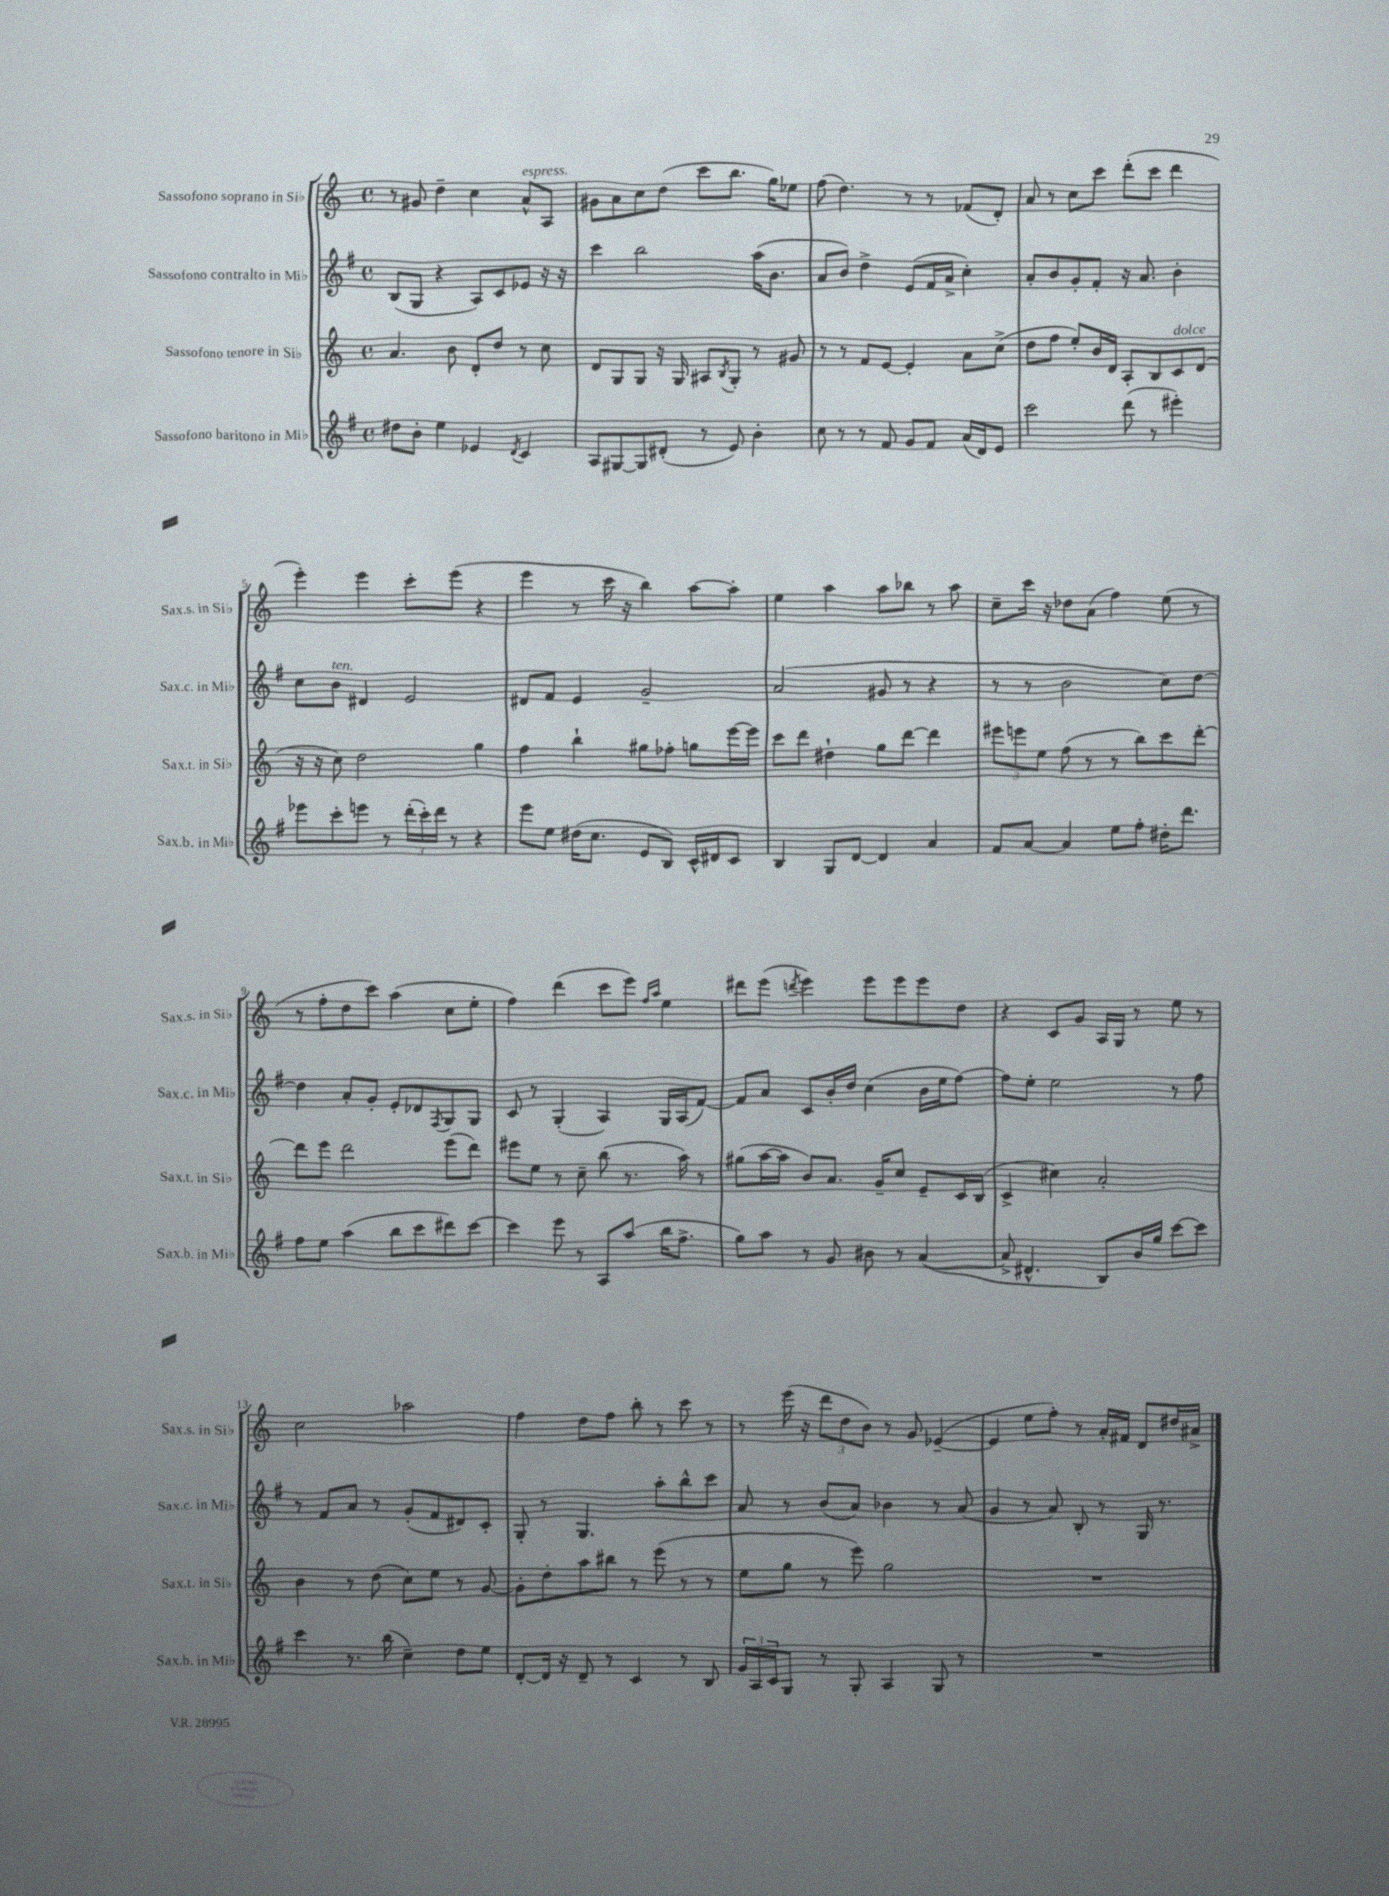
<<
\new StaffGroup <<
\new Staff = "s0" \with { instrumentName = "Sassofono soprano in Sib" shortInstrumentName = "Sax.s. in Sib" } {
    \clef treble \key c \major \defaultTimeSignature \time 4/4
    r8 gis'8 d''4-- c''4 a'8-^^\markup { \italic "espress." } a8 |
    gis'8 a'8 c''8 d''8( c'''8 b''8. g''16) ees''8 |
    f''8( d''4.) r8 r8 fes'8( d'8-.) |
    a'8 r8 c''8 c'''8 d'''8-.( c'''8 d'''4 |
    e'''4-.) e'''4 c'''8-. e'''8( r4 |
    e'''4 r8 c'''16 r16 b''4) a''8~ a''8-. |
    e''4 a''4 a''8 bes''8 r8 a''8 |
    c''8-- c'''16 r16 des''8 a'8( f''4) e''8( r8 |
    r8 f''8-. d''8 c'''8) a''4( c''8 e''8-. |
    f''4) d'''4( c'''8 e'''8) \grace { f''16 a''16 } e''4 |
    dis'''8 e'''8( \acciaccatura { d'''8 } e'''4) e'''8 e'''8 e'''8 d''8 |
    r4 c'8 g'8 a16 g16 r8 e''8 r8 |
    c''2 aes''2 |
    f''4 d''8 f''8 b''8-. r8 c'''8 r8 |
    r8 e'''16( r16 \tuplet 3/2 { d'''8 d''8 b'8) } r8 g'8 ees'4~--( |
    ees'4 e''8 f''8-.) r8 a'16-. fis'16 d'8 dis''16 ais'16-> \bar "|." |
}
\new Staff = "s1" \with { instrumentName = "Sassofono contralto in Mib" shortInstrumentName = "Sax.c. in Mib" } {
    \clef treble \key g \major \defaultTimeSignature \time 4/4
    b8( g8 r4 a8) c'8 ees'8 r16 r16 |
    c'''4 b''2 a''16( b'8. |
    a'8 b'8) d''4-> e'8( fis'16 a'16-> c''4-.) |
    a'8-. b'8 g'8-. fis'8-. r16 a'8. b'4-. |
    c''8 b'8^\markup { \italic "ten." } dis'4 e'2 |
    dis'8 fis'8 e'4 g'2-- |
    a'2( gis'8 r8 r4 |
    r8 r8 b'2 c''8) d''8~ |
    d''4 a'8-. g'8-. e'8-. des'8 \acciaccatura { fis8 } g8 g8 |
    c'8 r8 g4-.( a4) g16 a16( fis'8~) |
    fis'8 a'8 c'8 b'16-. d''16 c''4( b'16 e''16 fis''8~) |
    fis''8 e''8-. e''2 r8 fis''8 |
    r8 fis'8 a'8 r8 g'8-.( fis'8 dis'8) c'8-. |
    g8-. r8 g4. a''8-. b''8-^ c'''8 |
    a'8 r8 b'8( a'8) bes'4 r8 a'8( |
    g'4 r8 a'8) b8-. r8 g16 r8. \bar "|." |
}
\new Staff = "s2" \with { instrumentName = "Sassofono tenore in Sib" shortInstrumentName = "Sax.t. in Sib" } {
    \clef treble \key c \major \defaultTimeSignature \time 4/4
    a'4. b'8 d'8-. d''8 r8 c''8 |
    d'8 g8 g8 r16 g16 ais8 \acciaccatura { b8 } g8-. r8 gis'8 |
    r8 r8 f'8 e'8~ e'4-. a'8 c''8->( |
    d''8 f''8 e''8-.) b'16 d'16 a8-. b8 c'8^\markup { \italic "dolce" } d'8( |
    r16 r16 c''8) d''2 g''4 |
    f''4 b''4-! gis''8 fes''8-. g''8 e'''16~ e'''16 |
    c'''8 d'''8 dis''4-! g''8 d'''8~ d'''4 |
    \tuplet 3/2 { eis'''8 e'''8 e''8 } f''8( r8 r8 b''8) c'''8 d'''8~-. |
    d'''8 e'''8 d'''2 e'''8( d'''8) |
    eis'''8 e''8 r8 c''8-- b''8( r8. a''16) r8 |
    gis''8( a''16~ a''16 b'8) a'8. g'16-- c''8 e'8-- c'16 b16( |
    c'4-> cis''4) a'2-. |
    b'4 r8 d''8( c''8) e''8 r8 g'8~ |
    g'8-. d''8-. a''8 bis''8 r8 e'''8( r8 r8 |
    e''8 g''8 r8 e'''8) g''2 |
    R1 \bar "|." |
}
\new Staff = "s3" \with { instrumentName = "Sassofono baritono in Mib" shortInstrumentName = "Sax.b. in Mib" } {
    \clef treble \key g \major \defaultTimeSignature \time 4/4
    dis''8 b'8-. e''4 ees'4 \acciaccatura { d'8 } c'4 |
    a8 gis8~ gis8 dis'8-.( r8 e'8) b'4-. |
    c''8 r8 r8 fis'8 g'8 fis'8 a'16( d'16) e'8 |
    c'''2 d'''8( r8 eis'''4-.) |
    ees'''8 c'''8-. e'''8 r8 \tuplet 3/2 { d'''16-.( c'''16-.) d'''16 } r8 r4 |
    e'''8 e''8 dis''16( c''8. e'8 b8) c'16-^ dis'16 c'8 |
    b4 g8 d'8~ d'4 a'4 |
    fis'8 a'8~ a'4 e''8 fis''8-. dis''16-. d'''8. |
    fis''8 e''8 a''4( b''8 c'''8 dis'''8) c'''8~ |
    c'''4 e'''8 r8 a8 a''8( b''16 fis''8.-> |
    g''8) a''8 r8 g'8 bis'8 r8 a'4~( |
    a'8-> dis'4.-^ b8) b'16 g''16 c'''8~ c'''8 |
    c'''4 r8. b''16( c''4--) d''8 e''8 |
    d'8~-. d'16 r16 d'8-- r8 c'4 r8 b8 |
    \tuplet 3/2 { g'16 a16 c'16 } g8 r8 g8-. a4 g8 r8 |
    R1 \bar "|." |
}
>>
>>
